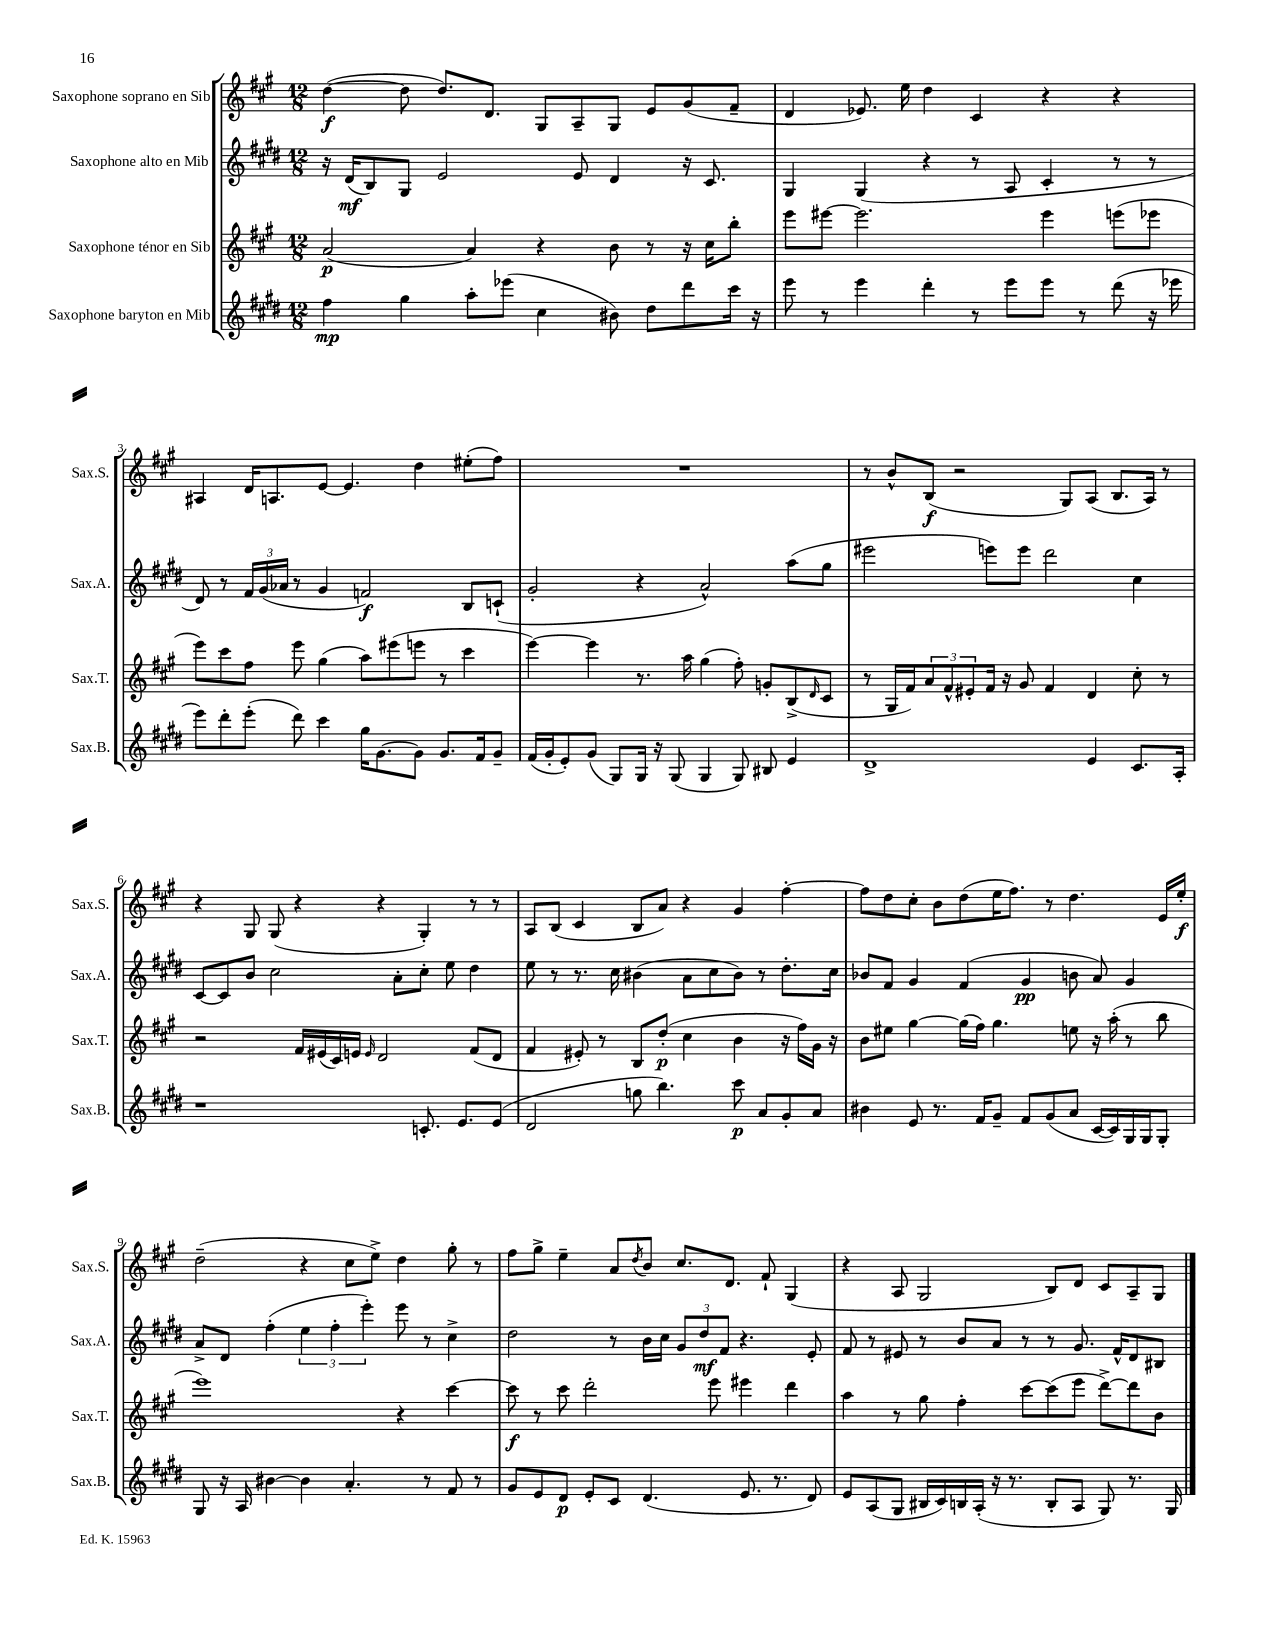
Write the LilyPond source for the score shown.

<<
\new StaffGroup <<
\new Staff = "s0" \with { instrumentName = "Saxophone soprano en Sib" shortInstrumentName = "Sax.S." } {
    \clef treble \key a \major \numericTimeSignature \time 12/8
    d''4~\f( d''8 d''8.) d'8. gis8 a8-- gis8 e'8 gis'8( fis'8-- |
    d'4 ees'8.) e''16 d''4 cis'4 r4 r4 |
    ais4 d'16 a8. e'8~ e'4. d''4 eis''8-.( fis''8) |
    R1. |
    r8 b'8-^ b8\f( r2 gis8) a8( b8. a16) r8 |
    r4 gis8 gis8( r4 r4 gis4-.) r8 r8 |
    a8 b8( cis'4 b8 a'8) r4 gis'4 fis''4~-. |
    fis''8 d''8 cis''8-. b'8 d''8( e''16 fis''8.) r8 d''4. e'16 e''16-.\f |
    d''2--( r4 cis''8 e''8->) d''4 gis''8-. r8 |
    fis''8 gis''8-> e''4-- a'8 \acciaccatura { d''8 } b'8 cis''8. d'8. fis'8-! gis4( |
    r4 a8 gis2 b8) d'8 cis'8 a8-- gis8 \bar "|." |
}
\new Staff = "s1" \with { instrumentName = "Saxophone alto en Mib" shortInstrumentName = "Sax.A." } {
    \clef treble \key e \major \numericTimeSignature \time 12/8
    r16 dis'16\mf( b8) gis8 e'2 e'8 dis'4 r16 cis'8. |
    gis4 gis4( r4 r8 a8 cis'4-. r8 r8 |
    dis'8) r8 \tuplet 3/2 { fis'16 gis'16( aes'16 } r8 gis'4 f'2\f) b8 c'8-!( |
    gis'2-. r4 a'2-^) a''8( gis''8 |
    eis'''2 e'''8) e'''8 dis'''2 cis''4 |
    cis'8~ cis'8 b'8 cis''2 a'8-. cis''8-. e''8 dis''4 |
    e''8 r8 r8. cis''16 bis'4( a'8 cis''8 bis'8) r8 dis''8.-. cis''16 |
    bes'8 fis'8 gis'4 fis'4( gis'4\pp b'8 a'8) gis'4 |
    a'8-> dis'8 fis''4-.( \tuplet 3/2 { e''4 fis''4-. e'''4-.) } e'''8 r8 cis''4-> |
    dis''2 r8 b'16 cis''16 \tuplet 3/2 { gis'8 dis''8\mf fis'8 } r4. e'8-. |
    fis'8 r8 eis'8 r8 b'8 a'8 r8 r8 gis'8. fis'16-^ dis'8 bis8 \bar "|." |
}
\new Staff = "s2" \with { instrumentName = "Saxophone ténor en Sib" shortInstrumentName = "Sax.T." } {
    \clef treble \key a \major \numericTimeSignature \time 12/8
    a'2\p( a'4) r4 b'8 r8 r16 cis''16 b''8-. |
    e'''8 eis'''8~ eis'''2. eis'''4 e'''8( ees'''8 |
    e'''8) cis'''8 fis''8 e'''8 gis''4( a''8) eis'''8( e'''8 r8 cis'''4 |
    e'''4~) e'''4 r8. a''16 gis''4( fis''8-.) g'8-. b8->( \grace { d'16 } cis'8 |
    r8 gis16 fis'16) \tuplet 3/2 { a'8 fis'8-^ eis'8-. } fis'16 r16 gis'8 fis'4 d'4 cis''8-. r8 |
    r2 fis'16 eis'16( cis'16) e'16 \grace { e'16 } d'2 fis'8( d'8 |
    fis'4 eis'8-.) r8 b8 d''8-.\p( cis''4 b'4 r16 fis''16) gis'16 r16 |
    b'8 eis''8 gis''4~ gis''16( fis''16) gis''4. e''8 r16 a''16-.( r8 b''8 |
    e'''1) r4 cis'''4~ |
    cis'''8\f r8 cis'''8 d'''2-. e'''8 eis'''4 d'''4 |
    a''4 r8 gis''8 fis''4-. cis'''8~ cis'''8( e'''8 d'''8~->) d'''8 b'8 \bar "|." |
}
\new Staff = "s3" \with { instrumentName = "Saxophone baryton en Mib" shortInstrumentName = "Sax.B." } {
    \clef treble \key e \major \numericTimeSignature \time 12/8
    fis''4\mp gis''4 a''8-. ees'''8( cis''4 bis'8) dis''8 dis'''8 cis'''16 r16 |
    e'''8 r8 e'''4 dis'''4-. r8 e'''8 e'''8 r8 dis'''8( r16 ees'''16 |
    e'''8) dis'''8-. e'''8-.( dis'''8) cis'''4 gis''16 gis'8.~ gis'8 gis'8. fis'16 gis'8-- |
    fis'16( gis'16-. e'8-.) gis'8( gis8) gis16 r16 gis8( gis4 gis8) bis8 e'4 |
    dis'1-> e'4 cis'8. a16-. |
    r1 c'8.-. e'8. e'8( |
    dis'2 g''8 b''4.) cis'''8\p a'8 gis'8-. a'8 |
    bis'4 e'8 r8. fis'16 gis'8-- fis'8 gis'8( a'8 cis'16~ cis'16) gis16 gis16 gis8-. |
    gis8 r16 a16 bis'4~ bis'4 a'4.-. r8 fis'8 r8 |
    gis'8 e'8 dis'8\p e'8-. cis'8 dis'4.( e'8. r8. dis'8) |
    e'8 a8( gis8 bis16 cis'16) b16 a16-.( r16 r8. b8-. a8 gis8) r8. gis16 \bar "|." |
}
>>
>>
